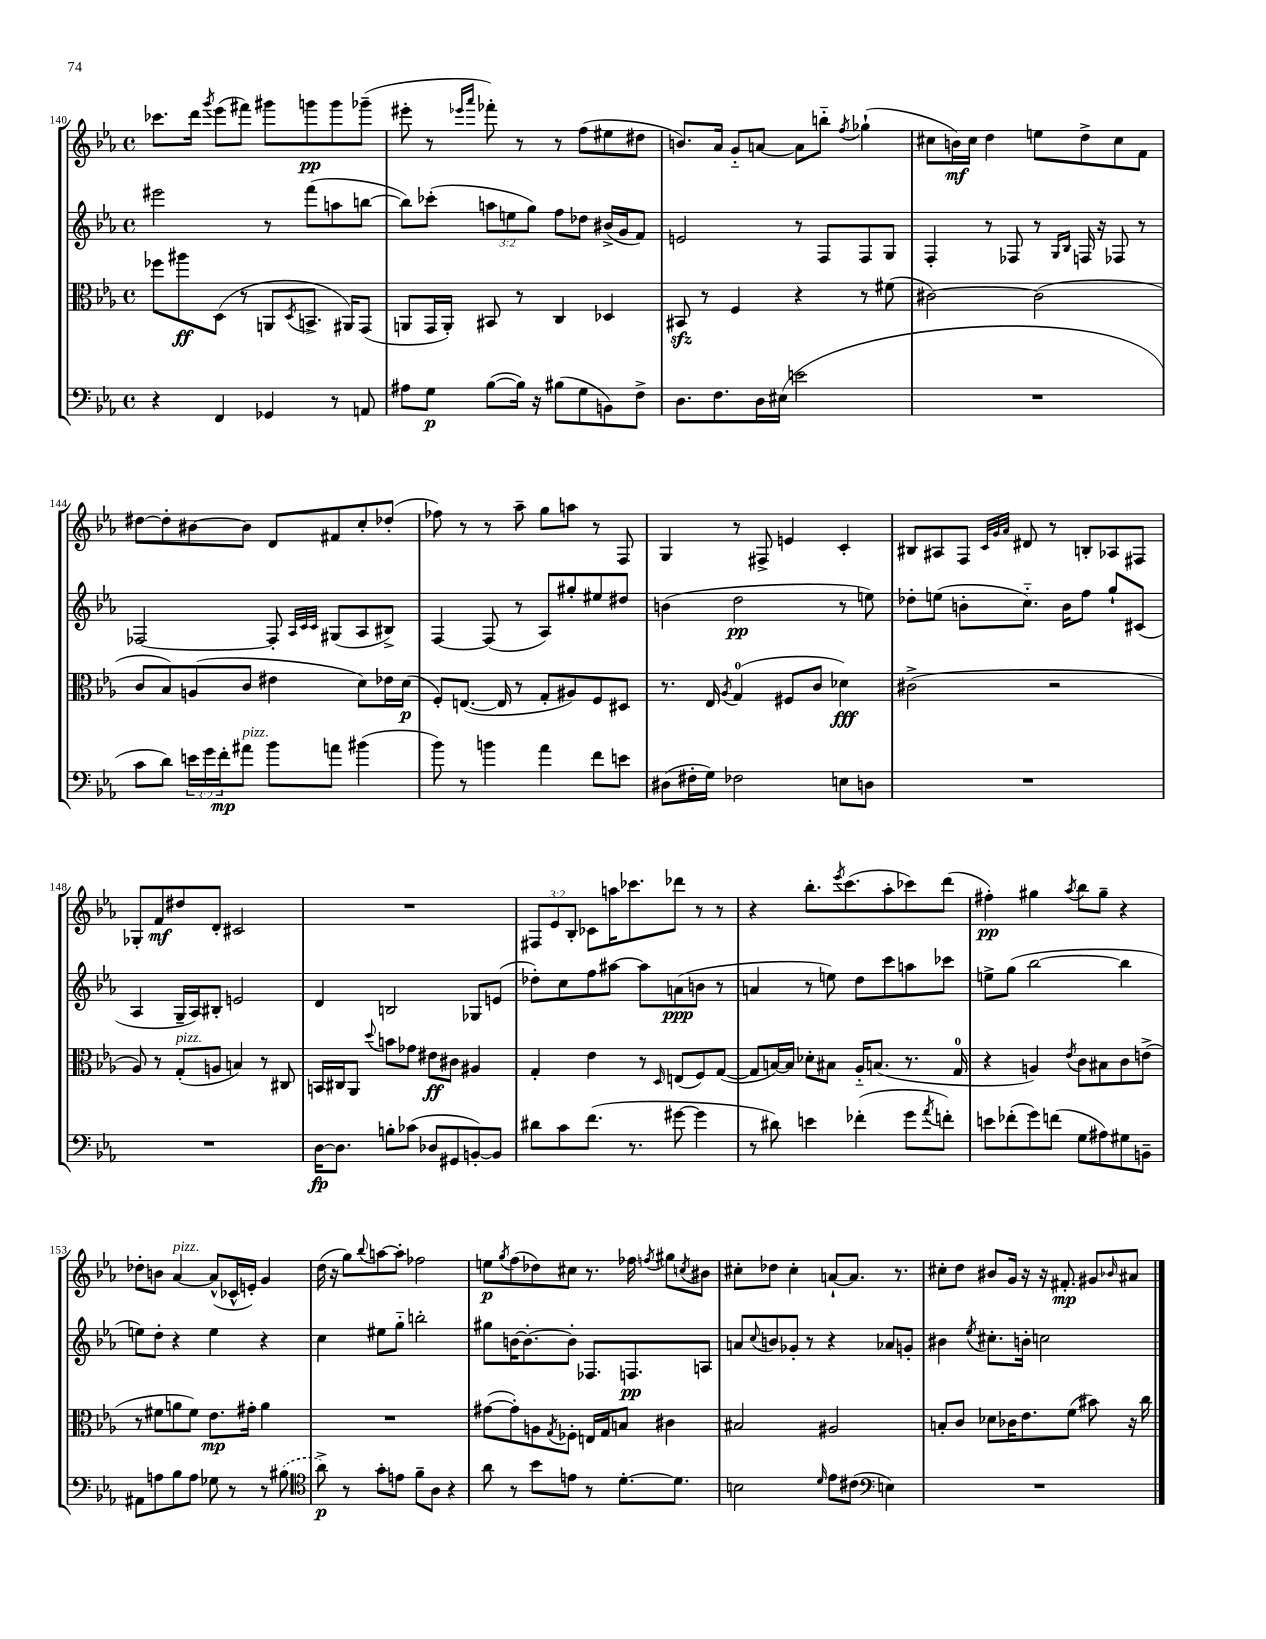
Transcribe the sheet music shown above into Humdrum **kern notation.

**kern	**kern	**kern	**kern
*staff4	*staff3	*staff2	*staff1
*clefF4	*clefC3	*clefG2	*clefG2
*k[b-e-a-]	*k[b-e-a-]	*k[b-e-a-]	*k[b-e-a-]
*M4/4	*M4/4	*M4/4	*M4/4
*met(c)	*met(c)	*met(c)	*met(c)
4r	8ff-\L	2eee#\	8.ccc-\L
.	8aa#\	.	.
.	.	.	16ddd\Jk
.	.	.	8qggg/
4FF/	(8D\J	.	(8eee-\L
.	8r	.	8fff#\J)
4GG-/	8AA/L	8r	8ggg#\L
.	8qD/	.	.
.	8.BB^/J	(8fff\L	8ggg\
8r	.	8aa\	8ggg\
.	16AA#/LK)	.	.
8AA/	(8GG/J	[8bb\J	(8ggg-~\J
=	=	=	=
8A#\L	8AA/L	8bb\]L)	8eee#'\
8G\J	16GG/L	(8ccc-'\J	8r
.	16AA'/JJ)	.	.
.	.	.	16qqeee-/LL
.	.	.	16qqaaa-/JJ
([8B-\L	8BB#/	12aa\L	8fff-'\)
.	.	12ee\	.
16B-\]Jk)	8r	.	8r
.	.	12gg\J)	.
16r	.	.	.
(8B#\L	4C/	8ff\L	8r
8G\	.	8dd-\J	(8ff\L
8BB\)	4D-/	(16b#^/LL	8ee#\
.	.	16g/J	.
8F^\J	.	8f/J)	8dd#\J
=	=	=	=
8.D\L	8BB#/	2e/	8.b/L)
.	8r	.	.
8.F\	.	.	16a-/Jk
.	4F/	.	8g'~/L
16D\L	.	.	[8a/J
(16E#\JJ	.	.	.
2e\	4r	8r	8a\]L
.	.	8F/L	8bb'~\J
.	.	.	8qff/
.	8r	8F/	(4gg-`\
.	(8f#\	8G/J	.
=	=	=	=
1r	[2c#\)	4F'/	8cc#\L
.	.	.	16b\L)
.	.	.	16cc#\JJ
.	.	8r	4dd\
.	.	8F-/	.
.	(2c#\]	8r	8ee\L
.	.	16qqG/LL	.
.	.	16qqB-/JJ	.
.	.	16F/	8dd^\
.	.	16r	.
.	.	8F-/	8cc#\
.	.	8r	8f\J
=	=	=	=
8c\L	8c/L	[2F-/	[8dd#\L
8d\J)	8B-/)	.	8dd#'\]
24e\LL	(8A/	.	[8b#\
24g\	.	.	.
24f'\J	.	.	.
8a#\J	8c/J	.	8b#\]J
8b-\L	4e#\	8F-'/]	8d/L
.	.	32qqA-/LLL	.
.	.	32qqc/	.
.	.	32qqc/JJJ	.
8a\J	.	(8G#/L	8f#/
(4b#\	8d\L)	8A-/	8cc'/
.	16e-\L	8B#^/J)	(8dd-'/J
.	(16d\JJ	.	.
=	=	=	=
8b-\)	8F'/L)	[4F/	8ff-\)
8r	([8.E/J	.	8r
4b\	.	(8F/]	8r
.	16E/]	.	.
.	8r	8r	8aa-~\
4a-\	8G'/L	8A-/L)	8gg\L
.	8A#/)	8gg#'/	8aa\J
8f\L	8F/	8ee#/	8r
8e\J	8D#/J	8dd#/J	8F/
=	=	=	=
(8D#\L	8.r	(4b\	4G/
16F#'\L	.	.	.
16G\JJ)	16E-/	.	.
.	8qA-/	.	.
2F-\	(4G/	2dd\	8r
.	.	.	8F#^/
.	8F#/L	.	4e/
.	8c/J	.	.
8E\L	4d-\)	8r	4c'/
8D\J	.	8ee\)	.
=	=	=	=
1r	(2c#^\	8dd-'\L	8B#/L
.	.	(8ee\J	8A#/
.	.	8b'\L	8F/J
.	.	.	32qqc/LLL
.	.	.	32qqg/
.	.	.	32qqa-/JJJ
.	.	8.cc'~\J)	8d#/
.	2r	.	8r
.	.	16b\LK	.
.	.	8ff\J	8B'/L
.	.	8gg`/L	8A-/
.	.	(8c#/J	8F#/J
=	=	=	=
1r	8A-/)	4A-/	8G-'/L
.	8r	.	8f/
.	(8G'/L	16G~/LL	8dd#/
.	.	16A-/J)	.
.	8A/J	8B#'/J	8d'/J
.	4B/)	2e/	2c#/
.	8r	.	.
.	8C#/	.	.
=	=	=	=
[16D\LK	16BB/LL	4d/	1r
8.D\]J	16C#/J	.	.
.	8AA-/J	.	.
.	8qqdd/	.	.
8B'\L	8b\L	2B/	.
(8c-\J	8g-\J	.	.
8D-/L	8e#\L	.	.
8GG#/	8c#\J	.	.
[8BB'/)	4A#/	8G-/L	.
8BB/]J	.	(8e/J	.
=	=	=	=
8d#\L	4G'/	8dd-'\L)	12F#/L
.	.	.	12e-/
8c\	.	8cc\	.
.	.	.	12B-'/J
(8.f\J	4e-\	8ff\	8c-\L
.	.	[8aa#\J	16aa\K
8.r	.	.	8.ccc-\
.	8r	8aa#\]L	.
.	16qqD/	.	.
[8g#\	(8E/L	(8a\	8ddd-\J
4g#\]	8F/)	8b\J	8r
.	([8G/J	8r	8r
=	=	=	=
8r	8G/]L	4a/	4r
8d#\)	[16B/L)	.	.
.	16B/]JJ	.	.
4e\	8d-'\L	8r	8.bb-'\L
.	8B#\J	8ee\)	.
.	.	.	8qeee-/
.	.	.	(8.ccc\
(4f-'\	16A-'~/LK	8dd\L	.
.	(8.B/J	.	.
.	.	8ccc\	8aa-'\
8g\L	8.r	8aa\	8ccc-\)
8qa-/	.	.	.
8f'\J)	.	8ccc-\J	(8ddd\J
.	16G/	.	.
=	=	=	=
8e\L	4r	8ee^\L	4ff#'\)
(8f-'\	.	(8gg\J	.
8g\)	4A/)	[2bb-\	4gg#\
(8f\J	.	.	.
.	8qe-/	.	8qaa-/
8G\L	8c\L	.	8bb-\L
8A#\)	8B#\	.	8gg#~\J
8G#\	8c\	4bb-\]	4r
8BB~\J	(8e^\J	.	.
=	=	=	=
8AA#\L	8r	8ee\L)	8dd-'\L
8A\	8f#\L	8dd'\J	8b\J
8B-\	8a\	4r	[4a-/
8A\J	8f#\J)	.	.
8G-\	8.e-\L	4ee\	(8a-^^/]L
8r	.	.	16c-^^/L
.	16g#'\Jk	.	16e'/JJ)
8r	4a\	4r	4g/
(8B#\	.	.	.
=	=	=	=
*clefC4	*	*	*
8a-^\)	1r	4cc\	(16dd\
.	.	.	16r
8r	.	.	8gg\L)
.	.	.	8qqbb-/
8g'\L	.	8ee#\L	[8aa\
8e\J	.	8gg'~\J	8aa'\]J
8f~\L	.	2bb'\	2ff-\
8A-\J	.	.	.
4r	.	.	.
=	=	=	=
8a-\	([8g#\L	8gg#\L	8ee\L
.	.	.	8qgg/
8r	8g#'\])	[16b\K	(8ff\
.	.	8.b'\_	.
8b-\L	8A\	.	8dd-\)
.	8qG/	.	.
8e\J	8F-'\J	8b'\]J	8cc#\J
8r	16E/LL	8.F-/L	8.r
.	16G/J	.	.
[8.d'\L	8B/J	.	.
.	.	8.F/	16ff-\
.	.	.	8qff/
.	4c#\	.	8gg#\L
8.d\]J	.	.	.
.	.	.	8qcc/
.	.	8A/J	8b#\J
=	=	=	=
2B\	2B#/	8a/L	8cc#'\L
.	.	8qqcc/	.
.	.	8b/	8dd-\J
.	.	8g-'/J	4cc#'\
.	.	8r	.
16qqd/	.	.	.
8e-\L	2A#/	4r	[8a`/L
(8c#\J	.	.	8.a/]J
*clefF4	*	*	*
4E\)	.	8a-/L	.
.	.	.	8.r
.	.	8g'/J	.
=	=	=	=
1r	8B'/L	4b#\	8cc#'\L
.	8c/J	.	8dd\J
.	.	8qee-/	.
.	8d-\L	8.cc#'\L	8b#/L
.	16c-\K	.	16g/Jk
.	8.e-\	16b'\Jk	16r
.	.	2cc\	16r
.	.	.	8.f#'/
.	(8f\J	.	.
.	8b#\)	.	8g#/L
.	.	.	16qqb-/
.	16r	.	8a#/J
.	16cc\	.	.
==	==	==	==
*-	*-	*-	*-
